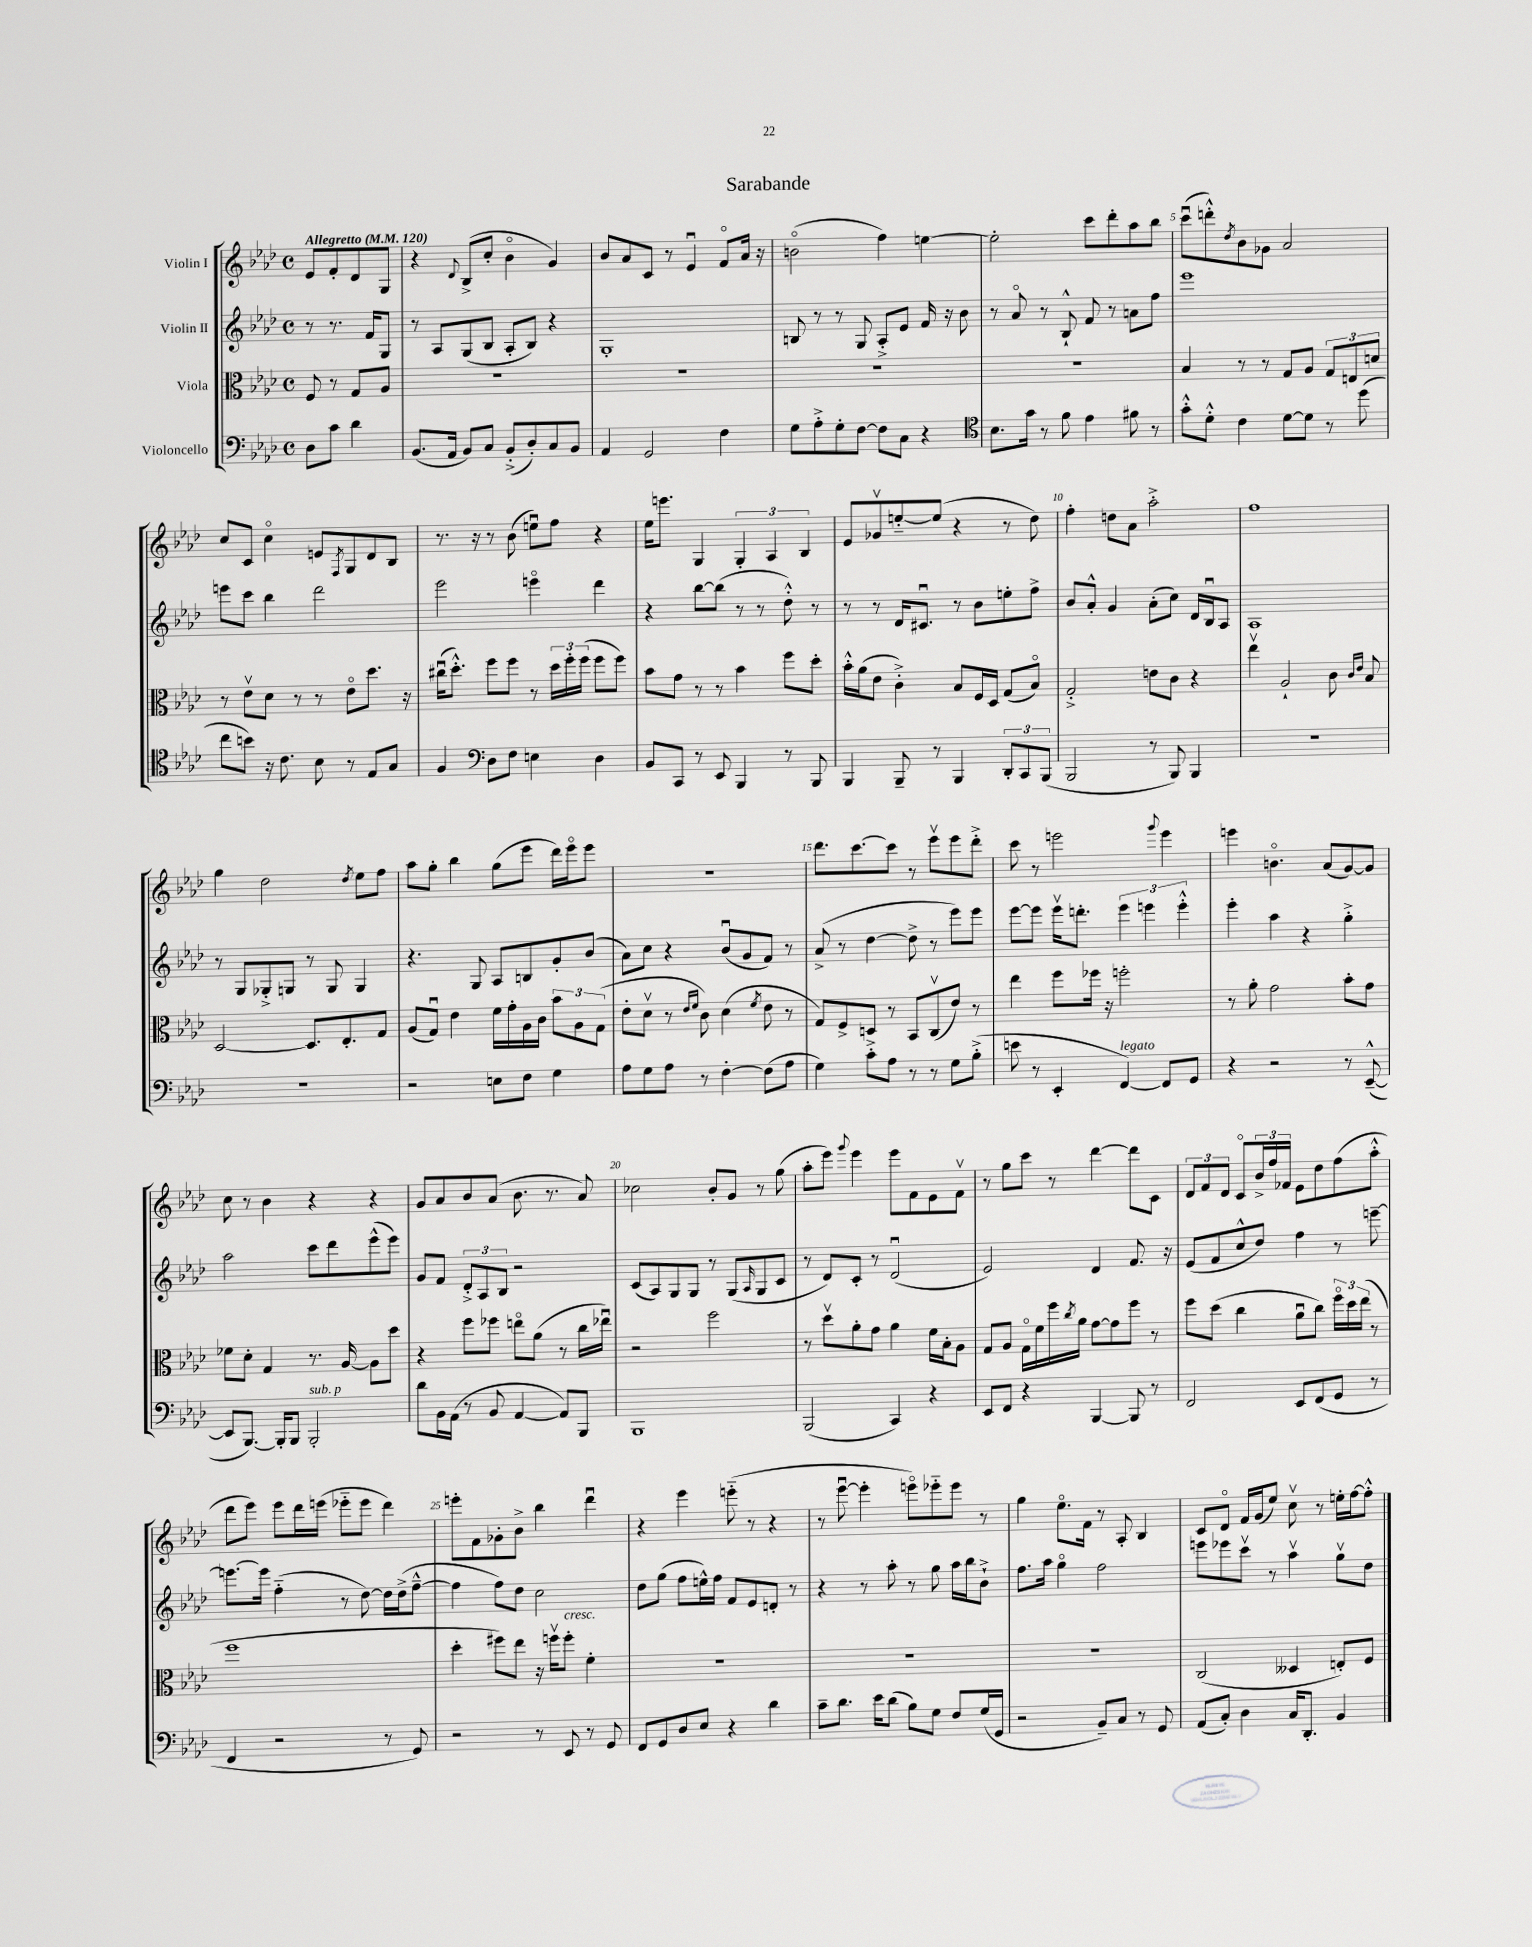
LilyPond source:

\header { title = "Sarabande" }
<<
\new StaffGroup <<
\new Staff = "s0" \with { instrumentName = "Violin I" } {
    \clef treble \key aes \major \defaultTimeSignature \time 4/4 \partial 2 \tempo "Allegretto" 4 = 120
    ees'8 f'8-. des'8 g8 |
    r4 \appoggiatura { des'8 } bes8->( c''8-. bes'4\flageolet g'4) |
    bes'8 aes'8 c'8 r8 ees'4\downbow f'8\flageolet aes'16 r16 |
    b'2\flageolet( f''4) e''4~ |
    e''2-. c'''8 des'''8-. aes''8 bes''8 |
    c'''8\downbow( d'''8-.-^) \acciaccatura { des''8 } bes'8 ges'8 aes'2 |
    c''8 c'8 c''4\flageolet e'8 \acciaccatura { f8 } g8 des'8 bes8 |
    r8. r16 r8 bes'8( e''8\downbow) f''8 r4 |
    ees''16 e'''8. g4 \tuplet 3/2 { g4-. aes4 bes4 } |
    ees'8 ges'8\upbow e''8~-_ e''8( r4 r8 des''8) |
    f''4-. d''8 aes'8 aes''2-.-> |
    f''1 |
    g''4 des''2 \acciaccatura { des''8 } ees''8 f''8 |
    aes''8 g''8-. bes''4 g''8( ees'''8 des'''16) ees'''16\flageolet ees'''8 |
    R1 |
    des'''8. c'''8.~ c'''8 r8 ees'''8\upbow ees'''8 des'''8-.-> |
    c'''8 r8 e'''2 \appoggiatura { g'''8 } e'''4 |
    e'''4 b'4.\flageolet aes'8( g'8~) g'8 |
    c''8 r8 bes'4 r4 r4 |
    g'8 aes'8 bes'8 aes'8( bes'8. r8. aes'8) |
    ces''2 bes'8-. g'8 r8 g''8( |
    aes''8-. ees'''8) \appoggiatura { g'''8 } ees'''4 ees'''8 f'8 ees'8 f'8\upbow |
    r8 g''8 c'''8 r8 des'''4~ des'''8 c'8 |
    \tuplet 3/2 { des'8 f'8 des'8 } c'8\flageolet \tuplet 3/2 { bes'16-> f''16 fes'16 } ees'8 des''8 f''8( aes''8-.-^ |
    des'''8 ees'''8) ees'''8 des'''16 e'''16( ees'''8-_ ees'''8 des'''4) |
    e'''8-. f'8 ges'8-. bes'8-> bes''4 des'''4\downbow |
    r4 ees'''4 e'''8-_( r8 r4 |
    r8 ees'''8~\downbow ees'''4-. e'''8\flageolet) ees'''8-_ ees'''8 r8 |
    g''4 ees''8.\flageolet f'16 r8 aes8-. bes4 |
    c'8 des'8\flageolet f'16 g'16( ees''8) c''8\upbow r8 e''16-. f''16~ f''8-.-^ \bar "|." |
}
\new Staff = "s1" \with { instrumentName = "Violin II" } {
    \clef treble \key aes \major \defaultTimeSignature \time 4/4 \partial 2
    r8 r8. f'16 g8 |
    r8 aes8 g8( bes8 aes8-. bes8) r4 |
    g1-. |
    b8 r8 r8 g8 aes8-.-> ees'8 f'16 r16 bes'8 |
    r8 aes'8\flageolet r8 bes8-!-^ f'8 r8 a'8 f''8 |
    ees'''1 |
    e'''8 c'''8 bes''4 des'''2 |
    ees'''2 e'''4\flageolet des'''4 |
    r4 bes''8~ bes''8( r8 r8 des''8-.-^) r8 |
    r8 r8 des'16 cis'8.\downbow r8 bes'8 e''8-. f''8-> |
    bes'8 aes'8-.-^ g'4 aes'8-.( c''8) des'16 bes16\downbow aes8 |
    aes1 |
    r8 g8 ges8-.-> g8 r8 g8 g4 |
    r4. g8 aes8 b8 g'8-. bes'8( |
    aes'8) c''8 r4 bes'8\downbow( g'8 f'8) r8 |
    aes'8->( r8 des''4~ des''8-> r8 ees'''8) ees'''8 |
    ees'''8~ ees'''8 ees'''16\upbow d'''8.-. \tuplet 3/2 { ees'''4 e'''4 e'''4-.-^ } |
    ees'''4-. aes''4 r4 g''4-.-> |
    aes''2 c'''8 des'''8 ees'''8-^( ees'''8) |
    g'8 f'8 \tuplet 3/2 { des'8-.-> aes8 bes8 } r2 |
    c'8( aes8) g8 g8 r8 g8( \grace { aes16 } g8 c'8 |
    r8 des'8) c'8-. r8 des'2\downbow( |
    ees'2) des'4 f'8. r16 |
    ees'8( f'8 c''8-^ des''8) f''4 r8 e'''8~-- |
    e'''8.~ e'''16 f''4-_( r8 des''8~) des''16 des''16->( f''8~---^ |
    f''4 f''8) des''8 c''2 |
    des''8 g''8( f''8 e''16-^) f''16 f'8 ees'8 d'8-. r8 |
    r4 r8 aes''8-. r8 g''8 aes''16 bes''16 bes'8-!-> |
    f''8. aes''16 g''4\flageolet f''2 |
    e'''8 ees'''8 c'''8\upbow r8 aes''4\upbow g''8\upbow des''8 \bar "|." |
}
\new Staff = "s2" \with { instrumentName = "Viola" } {
    \clef alto \key aes \major \defaultTimeSignature \time 4/4 \partial 2
    f8 r8 g8 aes8 |
    R1 |
    R1 |
    R1 |
    R1 |
    bes4 r8 r8 g8 aes8 \tuplet 3/2 { g8 e8 d'8 } |
    r8 ees'8\upbow des'8 r8 r8 ees'8\flageolet des''8. r16 |
    cis''16\downbow( des''8.-.-^) f''8 f''8 r8 \tuplet 3/2 { des''16 f''16-. f''16( } f''8 f''8) |
    bes'8 g'8 r8 r8 bes'4 f''8 des''8-. |
    bes'16-.-^ aes'16( ees'8 c'4-.->) bes8 f16 des16 g8( bes8\flageolet) |
    g2-.-> e'8 c'8 r4 |
    ees''4\upbow aes2-! c'8 \grace { c'16 ees'16 } bes8 |
    des2~ des8. ees8.-. g8 |
    aes8( g8\downbow) ees'4 f'16 g'16-. aes16 c'16 \tuplet 3/2 { bes'8 aes8 g8( } |
    ees'8-. des'8\upbow r8 \grace { ees'16 f'16 } c'8) des'4( \acciaccatura { f'8 } ees'8 r8 |
    g8) f8-> d8 r8 bes,8 c8\upbow( ees'8) r8 |
    ees''4 f''8 fes''16 r16 f''2-. |
    r8 aes'8-. g'2 bes'8-. g'8 |
    fes'8 des'8-. g4 r8. aes16~ aes8 des''8 |
    r4 f''8 fes''8 e''8\flageolet aes'8( r8 c''16 ees''16\downbow) |
    r2 f''2 |
    r8 des''8\upbow aes'8-. g'8 aes'4 f'16 bes16-. aes8 |
    g8 aes8 g16\flageolet f'16 f''16 \acciaccatura { c''8 } aes'16 g'8~ g'8 f''8 r8 |
    f''8 des''8( c''4 aes'8\downbow c''8) \tuplet 3/2 { f''16\flageolet des''16 ees''16( } r8 |
    f''1 |
    des''4-. fis''8) ees''8 r16 f''16\upbow f''8-.^\markup { \italic "cresc." } f'4-. |
    R1 |
    R1 |
    R1 |
    c2( deses4 e8-.) f8 \bar "|." |
}
\new Staff = "s3" \with { instrumentName = "Violoncello" } {
    \clef bass \key aes \major \defaultTimeSignature \time 4/4 \partial 2
    des8 c'8 des'4 |
    bes,8.( aes,16 bes,8) c8 bes,8-.->( des8-.) c8 bes,8 |
    aes,4 g,2 f4 |
    g8 aes8-.-> g8-. f8~ f8 c8 r4 |
    \clef tenor bes8. g'16 r8 f'8 ees'4 fis'8 r8 |
    g'8-.-^ des'8-.-^ c'4 des'8~ des'8 r8 des''8( |
    c''8 b'8) r16 c'8. bes8 r8 ees8 g8 |
    f4 \clef bass des8 f8 e4 des4 |
    bes,8 c,8 r8 ees,8 bes,,4 r8 bes,,8 |
    bes,,4 bes,,8-- r8 bes,,4 \tuplet 3/2 { des,8-. c,8 bes,,8( } |
    bes,,2 r8 bes,,8) bes,,4 |
    R1 |
    R1 |
    r2 e8 f8 g4 |
    aes8 g8 aes8 r8 f4~-. f8( aes8 |
    g4) c'8-.-> aes8 r8 r8 g8 bes8-.->( |
    e'8 r8 ees,4-. f,4~^\markup { \italic "legato" }) f,8 g,8 |
    r4 r2 r8 ees,8~---^( |
    ees,8 bes,,8.~) bes,,16-. bes,,8 bes,,2-.^\markup { \italic "sub. p" } |
    des'8 bes,16 aes,16( r8 bes,8 aes,4~ aes,8) bes,,8 |
    bes,,1 |
    bes,,2( c,4) r4 |
    ees,8 f,8 r4 bes,,4~ bes,,8 r8 |
    f,2 ees,8 f,8( g,8 r8 |
    f,4 r2 r8 g,8) |
    r2 r8 ees,8 r8 g,8 |
    f,8 g,8 des8 ees8 r4 des'4 |
    c'8-- des'8. ees'16 des'8( bes8) g8 f8 g16( g,16 |
    r2 bes,8--) c8 r8 g,8 |
    aes,8( c8-.) des4 c16 des,8.-. bes,4 \bar "|." |
}
>>
>>
\layout { \context { \Score \override BarNumber.break-visibility = ##(#f #t #t) barNumberVisibility = #(every-nth-bar-number-visible 5) } }
